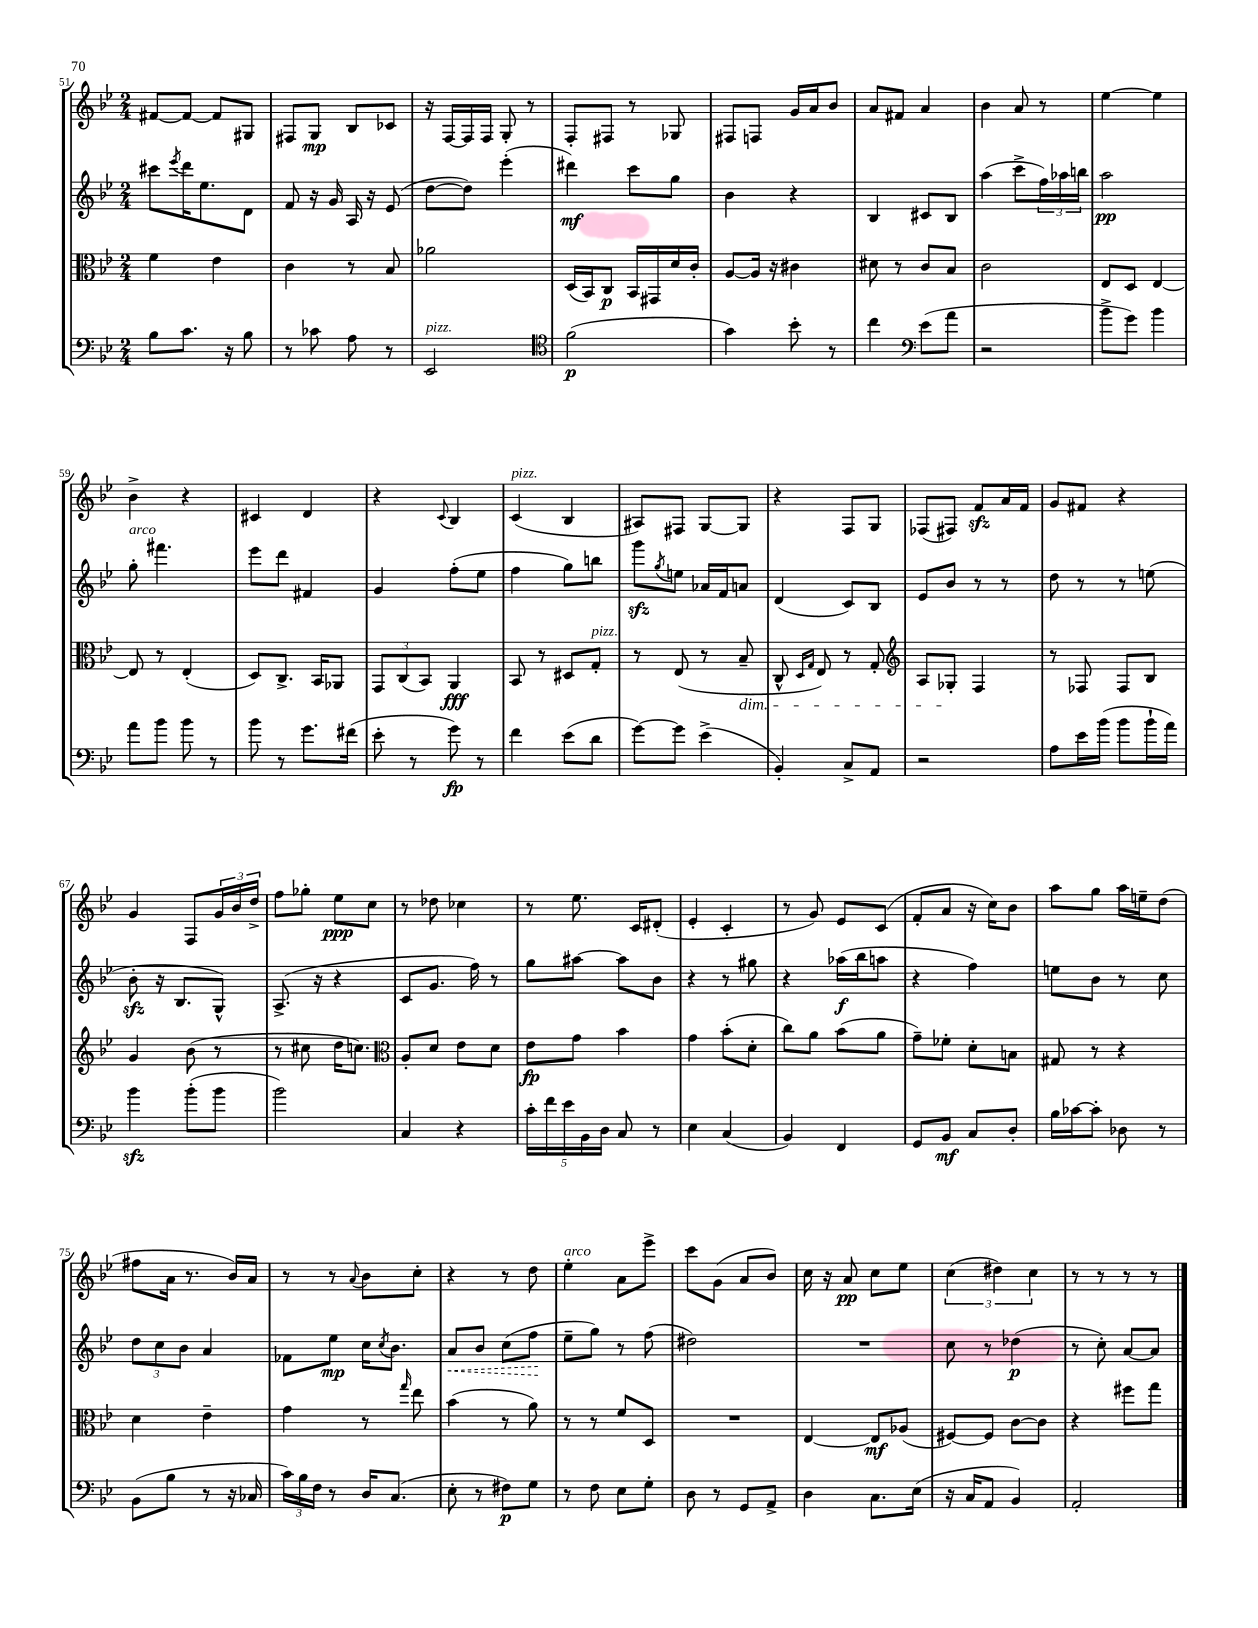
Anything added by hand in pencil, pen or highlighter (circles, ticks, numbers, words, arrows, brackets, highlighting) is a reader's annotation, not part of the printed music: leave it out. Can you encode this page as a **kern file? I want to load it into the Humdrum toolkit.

**kern	**dynam	**kern	**dynam	**kern	**dynam	**kern	**dynam
*part4	*part4	*part3	*part3	*part2	*part2	*part1	*part1
*staff4	*staff4	*staff3	*staff3	*staff2	*staff2	*staff1	*staff1
*clefF4	*	*clefC3	*	*clefG2	*	*clefG2	*
*k[b-e-]	*	*k[b-e-]	*	*k[b-e-]	*	*k[b-e-]	*
*M2/4	*	*M2/4	*	*M2/4	*	*M2/4	*
=51	=51	=51	=51	=51	=51	=51	=51
8B-\L	.	4f\	.	8ccc#X\L	.	[8f#X/L	.
.	.	.	.	8qeee-/	.	.	.
8.c\J	.	.	.	16ddd\K	.	8f#/J_	.
.	.	.	.	8.ee-\	.	.	.
.	.	4e-\	.	.	.	8f#/L]	.
16r	.	.	.	.	.	.	.
8B-\	.	.	.	8d\J	.	8G#X/J	.
=52	=52	=52	=52	=52	=52	=52	=52
8r	.	4c\	.	8f/	.	8F#X/L	.
8c-X\	.	.	.	16r	.	8G/J	mp
.	.	.	.	16g/	.	.	.
8A\	.	8r	.	16A/	.	8B-/L	.
.	.	.	.	16r	.	.	.
8r	.	8B-/	.	(8e-/	.	8c-X/J	.
=53	=53	=53	=53	=53	=53	=53	=53
!LO:TX:a:i:t=pizz.	!	!	!	!	!	!	!
2EE-/	.	2a-X\	.	[8dd\L	.	16r	.
.	.	.	.	.	.	[16F/LL	.
.	.	.	.	8dd\J])	.	16F/]	.
.	.	.	.	.	.	16F/JJ	.
.	.	.	.	(4eee-'\	.	8G'/	.
.	.	.	.	.	.	8r	.
=54	=54	=54	=54	=54	=54	=54	=54
*clefC4	*	*	*	*	*	*	*
(2f\	p	(16D/LL	.	4ddd#X\)	mf	8F'/L	.
.	.	16BB-/J)	.	.	.	.	.
.	.	8C/J	p	.	.	8F#X/J	.
.	.	16BB-/LL	.	8ccc\L	.	8r	.
.	.	16GG#X/	.	.	.	.	.
.	.	16d/	.	8gg\J	.	8G-X/	.
.	.	16c'/JJ	.	.	.	.	.
=55	=55	=55	=55	=55	=55	=55	=55
4g\)	.	[8A/L	.	4b-\	.	8F#X/L	.
.	.	16A/Jk]	.	.	.	8Fn/J	.
.	.	16r	.	.	.	.	.
8b-'\	.	4c#X\	.	4r	.	16g/LL	.
.	.	.	.	.	.	16a/J	.
8r	.	.	.	.	.	8b-/J	.
=56	=56	=56	=56	=56	=56	=56	=56
4cc\	.	8d#X\	.	4B-/	.	8a/L	.
.	.	8r	.	.	.	8f#X/J	.
*clefF4	*	*	*	*	*	*	*
(8e-\L	.	8c/L	.	8c#X/L	.	4a/	.
8a\J	.	8B-/J	.	8B-/J	.	.	.
=57	=57	=57	=57	=57	=57	=57	=57
2r	.	2c\	.	(4aa\	.	4b-\	.
.	.	.	.	8ccc^\L	.	8a/	.
.	.	.	.	24ff\L)	.	8r	.
.	.	.	.	24aa-X\	.	.	.
.	.	.	.	24bbn\JJ	.	.	.
=58	=58	=58	=58	=58	=58	=58	=58
8b-^\L	.	8E-/L	.	2aa\	pp	[4ee-\	.
8g\J)	.	8D/J	.	.	.	.	.
4b-\	.	[4E-/	.	.	.	4ee-\]	.
!!LO:LB:g=z
=59	=59	=59	=59	=59	=59	=59	=59
!	!	!	!	!LO:TX:a:i:t=arco	!	!	!
8a\L	.	8E-/]	.	8gg'\	.	4b-^\	.
8b-\J	.	8r	.	4.fff#X\	.	.	.
8b-\	.	(4E-'/	.	.	.	4r	.
8r	.	.	.	.	.	.	.
=60	=60	=60	=60	=60	=60	=60	=60
8b-\	.	8D/L)	.	8eee-\L	.	4c#X/	.
8r	.	8.C^/J	.	8ddd\J	.	.	.
8.g\L	.	.	.	4f#X/	.	4d/	.
.	.	16BB-/KL	.	.	.	.	.
.	.	8AA-X/J	.	.	.	.	.
(16f#X\Jk	.	.	.	.	.	.	.
=61	=61	=61	=61	=61	=61	=61	=61
8e-'\	.	12GG/L	.	4g/	.	4r	.
.	.	(12C/	.	.	.	.	.
8r	.	.	.	.	.	.	.
.	.	12BB-/J)	.	.	.	.	.
.	.	.	.	.	.	8qqc/	.
8g\)	fp	4AA/	fff	(8ff'\L	.	4B-/	.
8r	.	.	.	8ee-\J	.	.	.
=62	=62	=62	=62	=62	=62	=62	=62
!	!	!	!	!	!	!LO:TX:a:i:t=pizz.	!
4f\	.	8BB-/	.	4ff\	.	(4c/	.
.	.	8r	.	.	.	.	.
(8e-\L	.	8D#X/L	.	8gg\L)	.	4B-/	.
!	!	!LO:TX:a:i:t=pizz.	!	!	!	!	!
8d\J	.	8G'/J	.	8bbn\J	.	.	.
=63	=63	=63	=63	=63	=63	=63	=63
[8g\L)	.	8r	.	8gggzz\L	.	8A#X/L)	.
.	.	.	.	8qgg/	.	.	.
8g\J]	.	(8E-/	.	8een\J	.	8F#X/J	.
(4e-^\	.	8r	.	16a-X/LL	.	[8G/L	.
.	.	.	.	16f/J	.	.	.
!	!	!LO:TX:b:i:t=dim.	!	!	!	!	!
.	.	8B-~/	.	8an/J	.	8G/J]	.
=64	=64	=64	=64	=64	=64	=64	=64
4BB-'/)	.	8C^^/	.	(4d/	.	4r	.
.	.	16qqD/LL	.	.	.	.	.
.	.	16qqG/JJ	.	.	.	.	.
.	.	8E-/)	.	.	.	.	.
8C^/L	.	8r	.	8c/L)	.	8F/L	.
8AA/J	.	8G'/	.	8B-/J	.	8G/J	.
=65	=65	=65	=65	=65	=65	=65	=65
*	*	*clefG2	*	*	*	*	*
2r	.	8A/L	.	8e-/L	.	(8F-X/L	.
.	.	8G-X'/J	.	8b-/J	.	8F#X/J)	.
.	.	4F/	.	8r	.	8fzz/L	.
.	.	.	.	8r	.	16a/L	.
.	.	.	.	.	.	16f/JJ	.
=66	=66	=66	=66	=66	=66	=66	=66
8A\L	.	8r	.	8dd\	.	8g/L	.
16e-\L	.	8F-X/	.	8r	.	8f#X/J	.
(16b-\JJ	.	.	.	.	.	.	.
8b-\L	.	8F-/L	.	8r	.	4r	.
16b-`\L	.	8B-/J	.	(8een\	.	.	.
16a\JJ)	.	.	.	.	.	.	.
!!LO:LB:g=z
=67	=67	=67	=67	=67	=67	=67	=67
4b-zz\	.	4g/	.	8b-zz'\	.	4g/	.
.	.	.	.	16r	.	.	.
.	.	.	.	8.B-/L	.	.	.
(8b-'\L	.	(8b-\	.	.	.	8F/L	.
8b-\J	.	8r	.	8G^^/J)	.	24g/L	.
.	.	.	.	.	.	24b-/	.
.	.	.	.	.	.	24dd^/JJ	.
=68	=68	=68	=68	=68	=68	=68	=68
2b-\)	.	8r	.	(8.A^/	.	8ff\L	.
.	.	8cc#X\	.	.	.	8gg-X'\J	.
.	.	.	.	16r	.	.	.
.	.	16dd\KL	.	4r	.	8ee-\L	ppp
.	.	8.ccn\J)	.	.	.	.	.
.	.	.	.	.	.	8cc\J	.
=69	=69	=69	=69	=69	=69	=69	=69
*	*	*clefC3	*	*	*	*	*
4C/	.	8A'/L	.	8c/L	.	8r	.
.	.	8d/J	.	8.g/J	.	8dd-X\	.
4r	.	8e-\L	.	.	.	4cc-X\	.
.	.	.	.	16ff\)	.	.	.
.	.	8d\J	.	8r	.	.	.
=70	=70	=70	=70	=70	=70	=70	=70
20c'\LL	.	8e-\L	fp	8gg\L	.	8r	.
20f\	.	.	.	.	.	.	.
20e-\	.	.	.	.	.	.	.
.	.	8g\J	.	[8aa#X\J	.	8.ee-\	.
20BB-\	.	.	.	.	.	.	.
20D\JJ	.	.	.	.	.	.	.
8C/	.	4b-\	.	8aa#\L]	.	.	.
.	.	.	.	.	.	16c/KL	.
8r	.	.	.	8b-\J	.	(8d#X'/J	.
=71	=71	=71	=71	=71	=71	=71	=71
4E-\	.	4g\	.	4r	.	4e-'/	.
(4C/	.	(8b-'\L	.	8r	.	4c'/	.
.	.	8d'\J	.	8gg#X\	.	.	.
=72	=72	=72	=72	=72	=72	=72	=72
4BB-/)	.	8cc\L)	.	4r	.	8r	.
.	.	8a\J	.	.	.	8g/)	.
4FF/	.	(8b-\L	.	(16aa-X\LL	f	8e-/L	.
.	.	.	.	16bb-\J	.	.	.
.	.	8a\J	.	8aan\J	.	(8c/J	.
=73	=73	=73	=73	=73	=73	=73	=73
8GG/L	.	8g~\L)	.	4r	.	8f'/L	.
8BB-/J	mf	8f-X'\J	.	.	.	8a/J	.
8C/L	.	8d'\L	.	4ff\)	.	16r	.
.	.	.	.	.	.	16cc\KL)	.
8D'/J	.	8Bn\J	.	.	.	8b-\J	.
=74	=74	=74	=74	=74	=74	=74	=74
16B-\LL	.	8G#X/	.	8een\L	.	8aa\L	.
[16c-X\J	.	.	.	.	.	.	.
8c-'\J]	.	8r	.	8b-\J	.	8gg\J	.
8D-X\	.	4r	.	8r	.	16aa\LL	.
.	.	.	.	.	.	16een~\J	.
8r	.	.	.	8cc\	.	(8dd\J	.
!!LO:LB:g=z
=75	=75	=75	=75	=75	=75	=75	=75
(8BB-\L	.	4d\	.	12dd\L	.	8ff#X\L	.
.	.	.	.	12cc\	.	.	.
8B-\J	.	.	.	.	.	16a\Jk	.
.	.	.	.	12b-\J	.	.	.
.	.	.	.	.	.	8.r	.
8r	.	4e-~\	.	4a/	.	.	.
16r	.	.	.	.	.	16b-/LL)	.
16C-X/	.	.	.	.	.	16a/JJ	.
=76	=76	=76	=76	=76	=76	=76	=76
24c\LL)	.	4g\	.	8f-X\L	.	8r	.
24B-\	.	.	.	.	.	.	.
24F\JJ	.	.	.	.	.	.	.
8r	.	.	.	8ee-\J	mp	8r	.
.	.	.	.	.	.	8qqa/	.
16D/KL	.	8r	.	16cc\KL	.	8b-\L	.
.	.	.	.	8qcc/	.	.	.
(8.C/J	.	.	.	8.b-\J	.	.	.
.	.	16qqgg/	.	.	.	.	.
.	.	8ee-\	.	.	.	8cc'\J	.
=77	=77	=77	=77	=77	=77	=77	=77
!	!	!	!	!	!LO:HP:b	!	!
8E-'\	.	(4b-\	.	8a/L	<	4r	.
8r	.	.	.	8b-/J	.	.	.
8F#X\L)	p	8r	.	(8cc\L	.	8r	.
8G\J	.	8a\)	.	8ff\J	.	8dd\	.
.	.	.	.	.	[	.	.
=78	=78	=78	=78	=78	=78	=78	=78
!	!	!	!	!	!	!LO:TX:a:i:t=arco	!
8r	.	8r	.	8ee-~\L	.	4ee-'\	.
8F\	.	8r	.	8gg\J)	.	.	.
8E-\L	.	8f/L	.	8r	.	8a\L	.
8G'\J	.	8D/J	.	(8ff\	.	8eee-^\J	.
=79	=79	=79	=79	=79	=79	=79	=79
8D\	.	2r	.	2dd#X\)	.	8ccc\L	.
8r	.	.	.	.	.	(8g\J	.
8GG/L	.	.	.	.	.	8a/L	.
8AA^/J	.	.	.	.	.	8b-/J)	.
=80	=80	=80	=80	=80	=80	=80	=80
4D\	.	[4E-/	.	2r	.	16cc\	.
.	.	.	.	.	.	16r	.
.	.	.	.	.	.	8a/	pp
8.C\L	.	8E-/L]	mf	.	.	8cc\L	.
.	.	(8A-X/J	.	.	.	8ee-\J	.
(16E-\Jk	.	.	.	.	.	.	.
=81	=81	=81	=81	=81	=81	=81	=81
16r	.	[8F#X/L)	.	8cc\	.	(6cc\	.
16C/KL	.	.	.	.	.	.	.
8AA/J	.	8F#/J]	.	8r	.	.	.
.	.	.	.	.	.	6dd#X\)	.
4BB-/)	.	[8c\L	.	(4dd-X\	p	.	.
.	.	.	.	.	.	6cc\	.
.	.	8c\J]	.	.	.	.	.
=82	=82	=82	=82	=82	=82	=82	=82
2AA'/	.	4r	.	8r	.	8r	.
.	.	.	.	8cc'\)	.	8r	.
.	.	8ff#X\L	.	[8a/L	.	8r	.
.	.	8gg\J	.	8a/J]	.	8r	.
==	==	==	==	==	==	==	==
*-	*-	*-	*-	*-	*-	*-	*-
